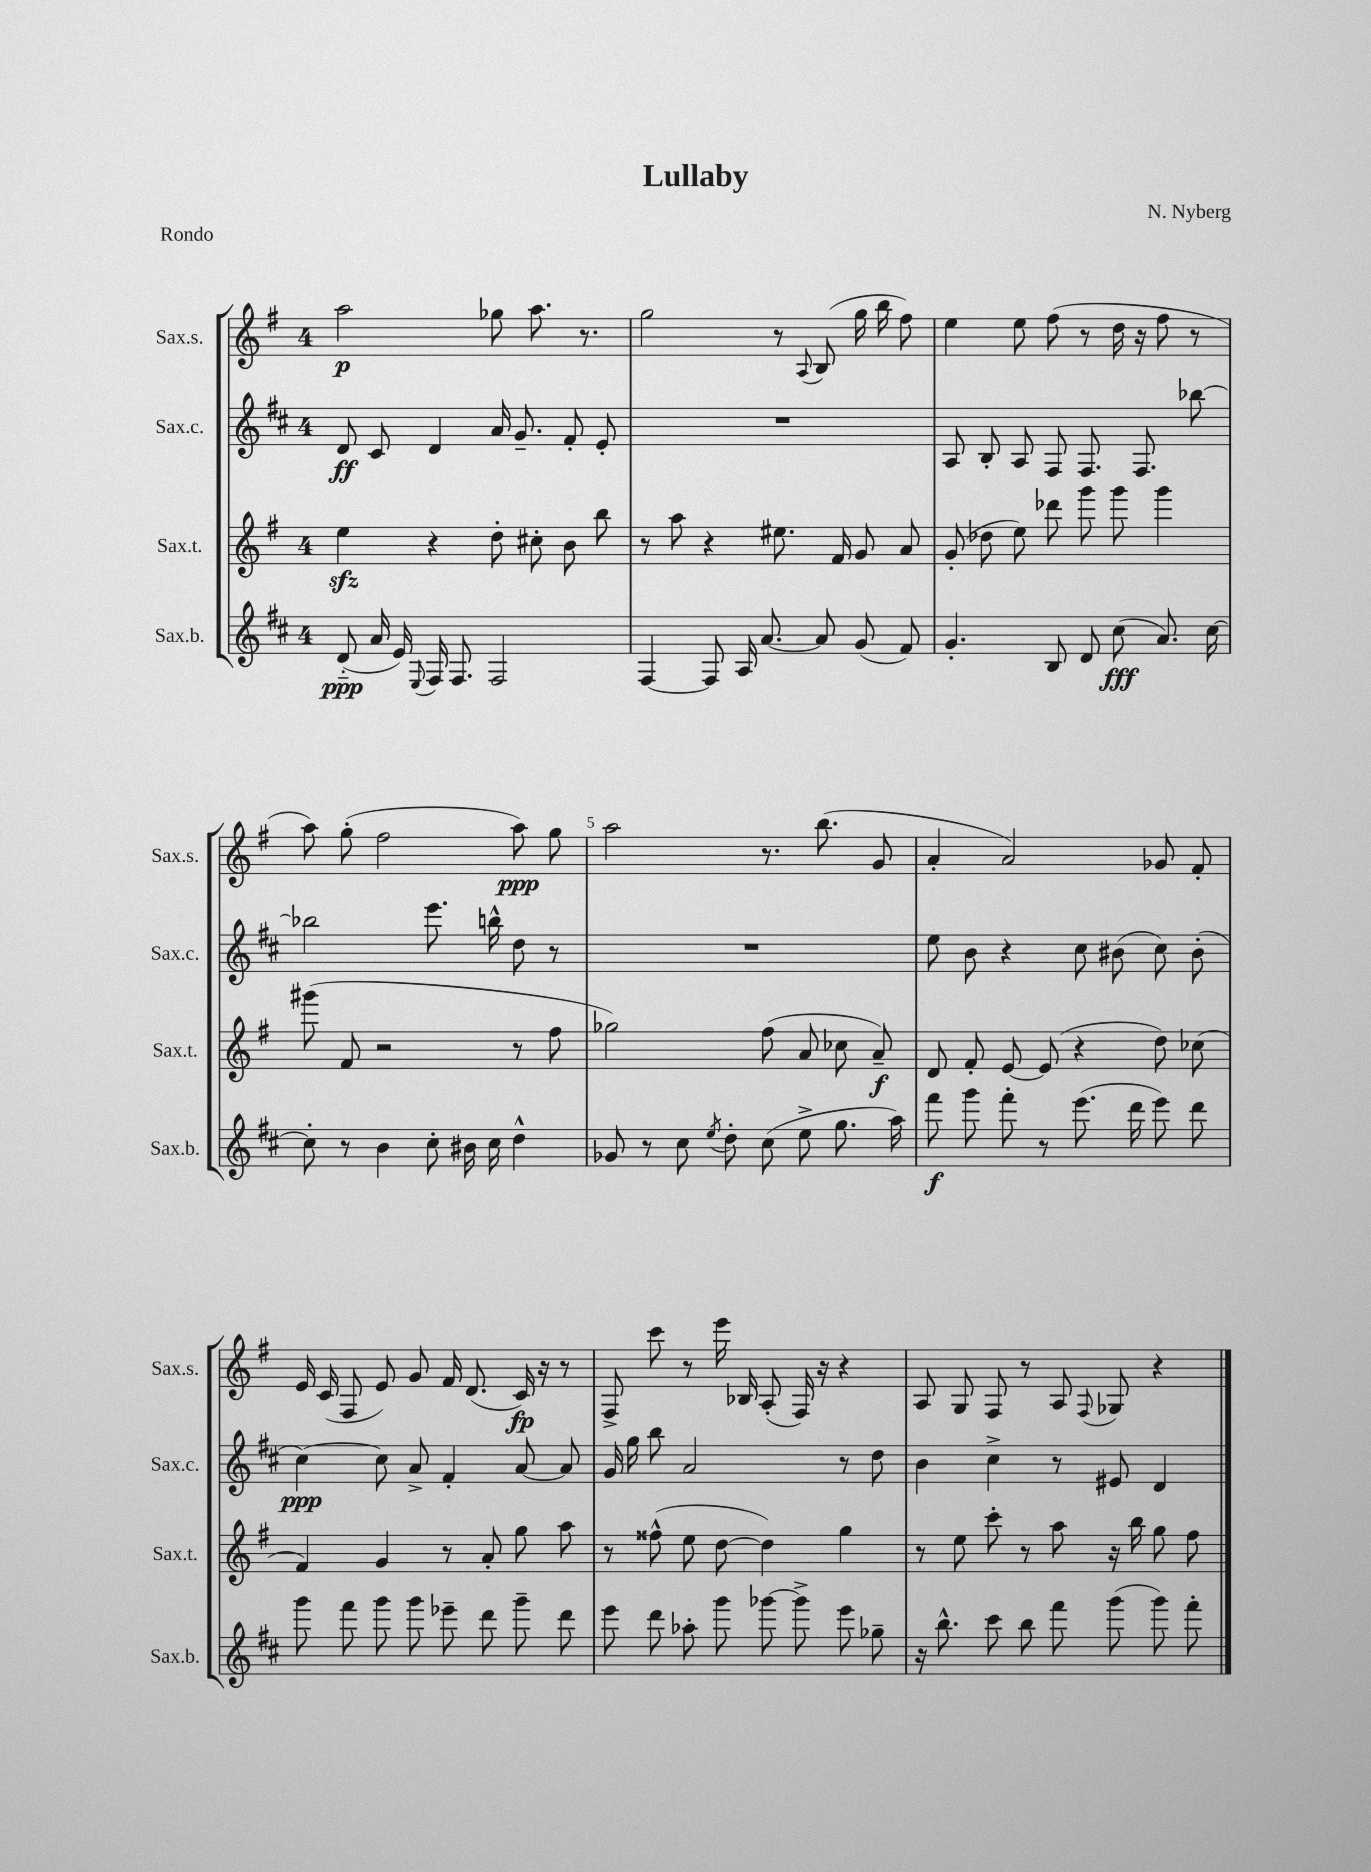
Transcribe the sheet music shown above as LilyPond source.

\header { title = "Lullaby" composer = "N. Nyberg" piece = "Rondo" }
<<
\new StaffGroup <<
\new Staff = "s0" \with { instrumentName = "Sax.s." shortInstrumentName = "Sax.s." } {
    \clef treble \key g \major \once \override Staff.TimeSignature.style = #'single-digit \time 4/4
    \autoBeamOff a''2\p ges''8 a''8. r8. |
    g''2 r8 \appoggiatura { a8 } b8( g''16 b''16 fis''8) |
    e''4 e''8 fis''8( r8 d''16 r16 fis''8 r8 |
    a''8) g''8-.( fis''2 a''8\ppp) g''8 |
    a''2 r8. b''8.( g'8 |
    a'4-. a'2) ges'8 fis'8-. |
    e'16 c'16( fis8 e'8) g'8 fis'16 d'8.( c'16\fp) r16 r8 |
    fis8-> c'''8 r8 e'''16 bes16 a8-.( fis16) r16 r4 |
    a8 g8 fis8 r8 a8 \appoggiatura { fis8 } ges8 r4 \bar "|." |
}
\new Staff = "s1" \with { instrumentName = "Sax.c." shortInstrumentName = "Sax.c." } {
    \clef treble \key d \major \once \override Staff.TimeSignature.style = #'single-digit \time 4/4
    \autoBeamOff d'8\ff cis'8 d'4 a'16 g'8.-- fis'8-. e'8-. |
    R1 |
    a8 b8-. a8 fis8 fis8. fis8. bes''8~ |
    bes''2 e'''8. b''16-^ d''8 r8 |
    R1 |
    e''8 b'8 r4 cis''8 bis'8( cis''8) bis'8-.( |
    cis''4~\ppp) cis''8 a'8-> fis'4-. a'8~ a'8 |
    g'16 g''16 b''8 a'2 r8 d''8 |
    b'4 cis''4-> r8 eis'8 d'4 \bar "|." |
}
\new Staff = "s2" \with { instrumentName = "Sax.t." shortInstrumentName = "Sax.t." } {
    \clef treble \key g \major \once \override Staff.TimeSignature.style = #'single-digit \time 4/4
    \autoBeamOff e''4\sfz r4 d''8-. cis''8-. b'8 b''8 |
    r8 a''8 r4 eis''8. fis'16 g'8 a'8 |
    g'8-.( des''8 e''8) des'''8 g'''8 g'''8 g'''4 |
    gis'''8( fis'8 r2 r8 fis''8 |
    ges''2) fis''8( a'8 ces''8 a'8--\f) |
    d'8 fis'8-. e'8~ e'8( r4 d''8) ces''8( |
    fis'4) g'4 r8 a'8-. g''8 a''8 |
    r8 fisis''8-^( e''8 d''8~ d''4) g''4 |
    r8 e''8 c'''8-. r8 a''8 r16 b''16 g''8 fis''8 \bar "|." |
}
\new Staff = "s3" \with { instrumentName = "Sax.b." shortInstrumentName = "Sax.b." } {
    \clef treble \key d \major \once \override Staff.TimeSignature.style = #'single-digit \time 4/4
    \autoBeamOff d'8-_\ppp( a'16 e'16) \appoggiatura { e8 } fis16 fis8. fis2 |
    fis4~ fis8 a16 a'8.~ a'8 g'8( fis'8) |
    g'4.-. b8 d'8 cis''8\fff( a'8.) cis''16~ |
    cis''8-. r8 b'4 cis''8-. bis'16 cis''16 d''4-^ |
    ges'8 r8 cis''8 \acciaccatura { e''8 } d''8-. cis''8( e''8-> g''8. a''16) |
    fis'''8\f g'''8 fis'''8-. r8 e'''8.( d'''16 e'''8) d'''8 |
    g'''8 fis'''8 g'''8 g'''8 ees'''8-- d'''8 g'''8-- d'''8 |
    e'''8 d'''8 aes''8-. g'''8 ges'''8~ ges'''8-> e'''8 ges''8-- |
    r16 b''8.-^ cis'''8 b''8 fis'''8 g'''8( g'''8) fis'''8-. \bar "|." |
}
>>
>>
\layout { \context { \Score \override BarNumber.break-visibility = ##(#f #t #t) barNumberVisibility = #(every-nth-bar-number-visible 5) } }
